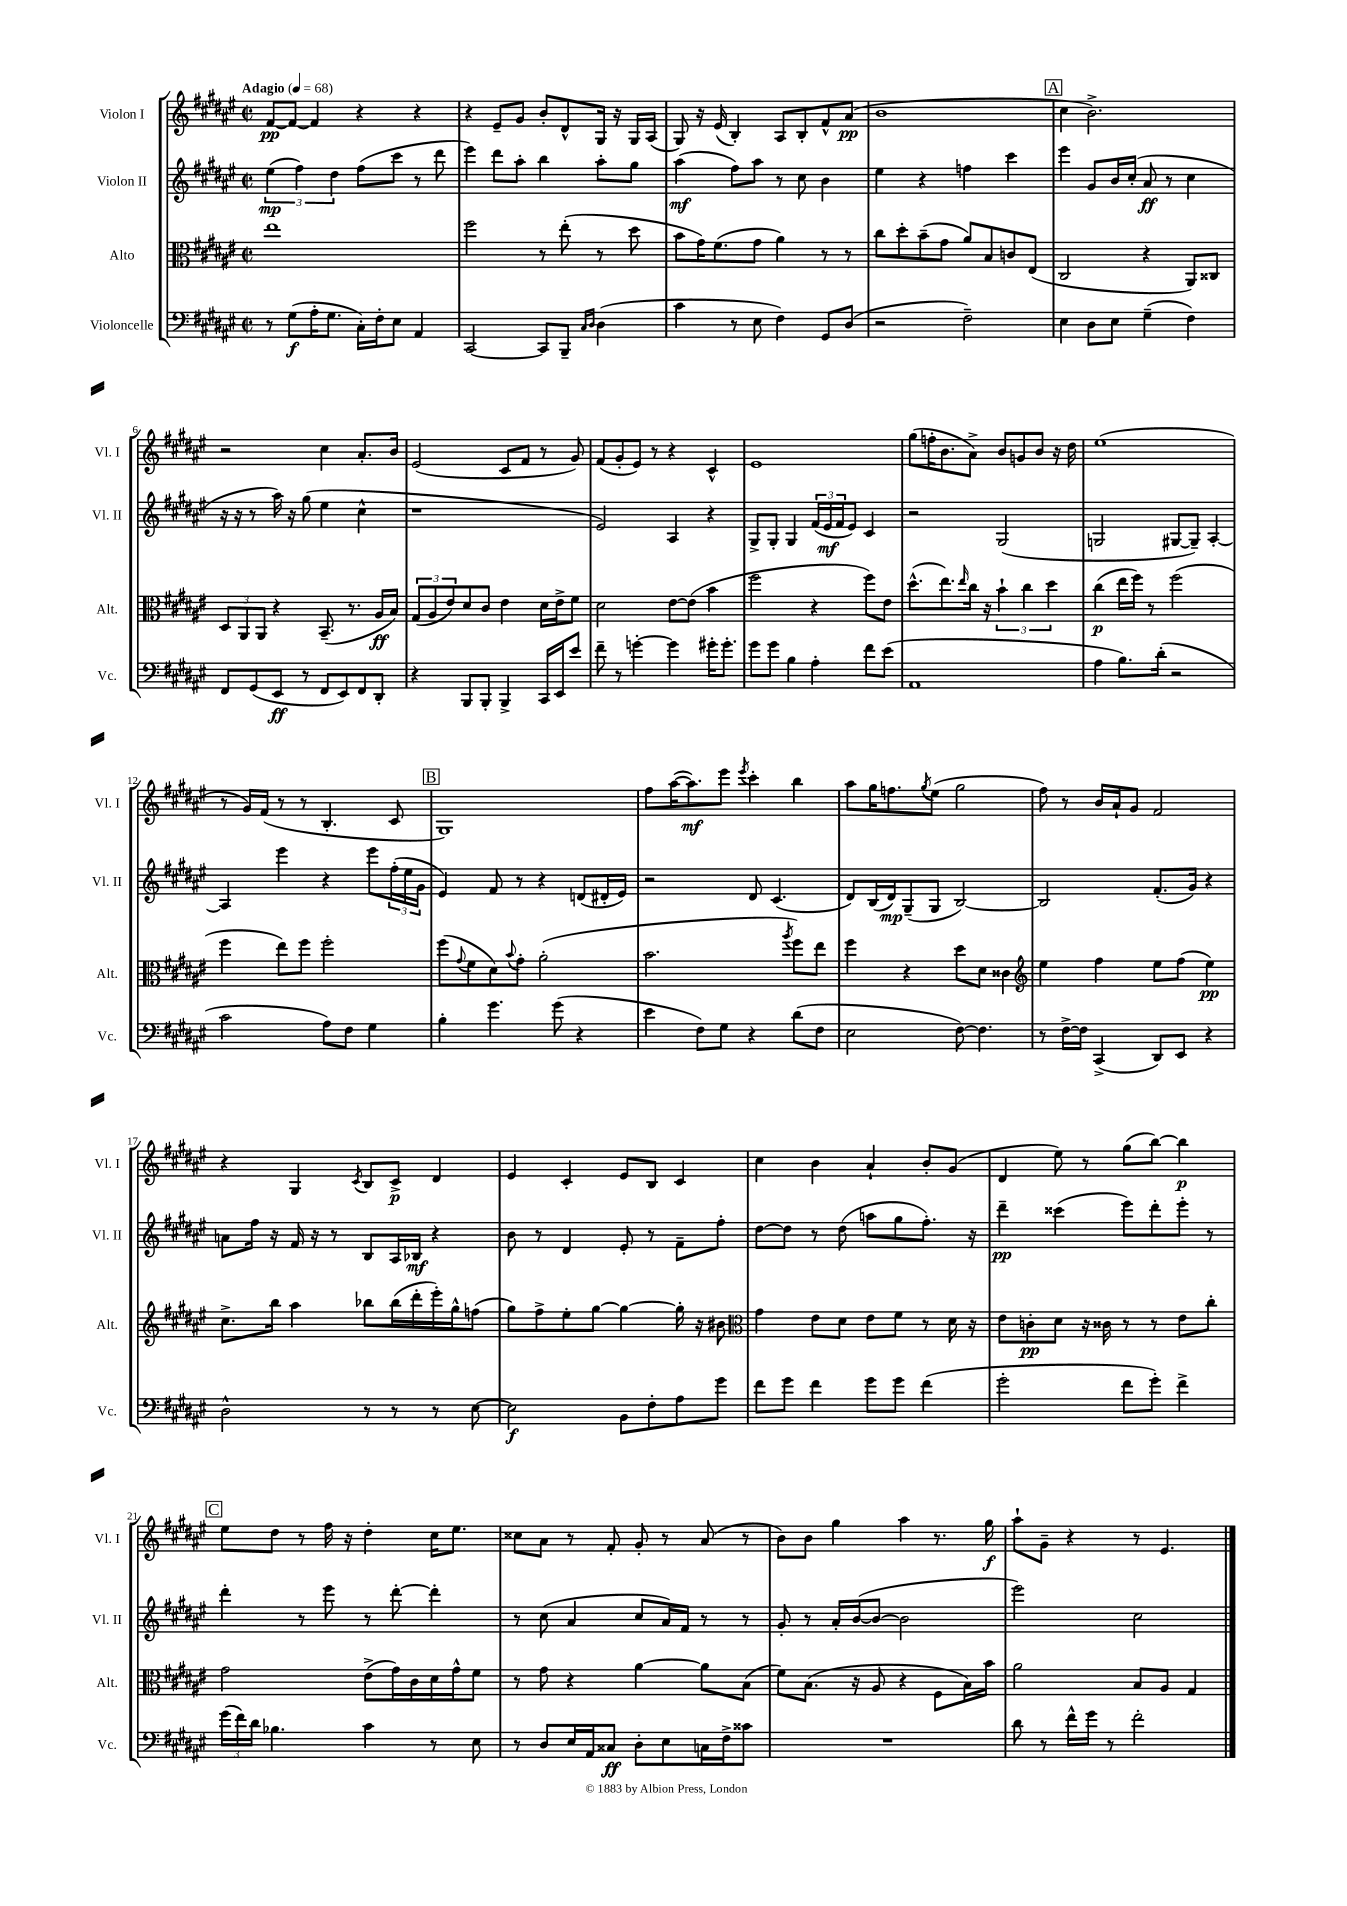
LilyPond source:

<<
\new StaffGroup <<
\new Staff = "s0" \with { instrumentName = "Violon I" shortInstrumentName = "Vl. I" } {
    \clef treble \key fis \major \defaultTimeSignature \time 2/2 \tempo "Adagio" 4 = 68
    fis'8~\pp fis'8~ fis'4 r4 r4 |
    r4 eis'8-- gis'8 b'8-. dis'8-^ gis16 r16 gis16 ais16( |
    gis8) r16 eis'16( b4-.) ais8 b8-. fis'8-^ ais'8\pp( |
    b'1 |
    \mark \markup { \box "A" } cis''4 b'2.->) |
    r2 cis''4 ais'8.-. b'16 |
    eis'2( cis'8 fis'8 r8 gis'8) |
    fis'8( gis'8-. eis'8) r8 r4 cis'4-^ |
    eis'1 |
    gis''8( f''16-. b'8. ais'8->) b'8 g'8 b'8 r16 dis''16 |
    eis''1( |
    r8 gis'16) fis'16( r8 r8 b4.-. cis'8 |
    \mark \markup { \box "B" } gis1) |
    fis''8 ais''16~( ais''8.\mf) eis'''8 \acciaccatura { eis'''8 } cis'''4-. b''4 |
    ais''8 gis''16 f''8. \acciaccatura { gis''8 } eis''8( gis''2 |
    fis''8) r8 b'16 ais'16-! gis'8 fis'2 |
    r4 gis4 \acciaccatura { cis'8 } b8 cis'8->\p dis'4 |
    eis'4 cis'4-. eis'8 b8 cis'4 |
    cis''4 b'4 ais'4-! b'8-. gis'8( |
    dis'4 eis''8) r8 gis''8( b''8~) b''4\p |
    \mark \markup { \box "C" } eis''8 dis''8 r8 fis''16 r16 dis''4-. cis''16 eis''8. |
    cisis''8 ais'8 r8 fis'8-. gis'8-. r8 ais'8( r8 |
    b'8) b'8 gis''4 ais''4 r8. gis''16\f |
    ais''8-! gis'8-- r4 r8 eis'4. \bar "|." |
}
\new Staff = "s1" \with { instrumentName = "Violon II" shortInstrumentName = "Vl. II" } {
    \clef treble \key fis \major \defaultTimeSignature \time 2/2
    \tuplet 3/2 { eis''4\mp( fis''4) dis''4 } fis''8( cis'''8 r8 dis'''8 |
    eis'''4) dis'''8 ais''8-. b''4 ais''8-. gis''8 |
    ais''4\mf( fis''8) ais''8 r8 cis''8 b'4 |
    eis''4 r4 f''4 cis'''4 |
    \mark \markup { \box "A" } eis'''4 gis'8 b'16 cis''16-.( ais'8\ff r8 cis''4 |
    r16 r16 r8 ais''16) r16 gis''8( eis''4 cis''4-^ |
    r1 |
    eis'2) ais4 r4 |
    gis8-> gis8-. gis4 \tuplet 3/2 { fis'16( eis'16\mf fis'16 } eis'8) cis'4 |
    r2 gis2( |
    g2 gis8~ gis8--) ais4~-. |
    ais4 eis'''4 r4 eis'''8 \tuplet 3/2 { fis''16-.( eis''16 gis'16 } |
    \mark \markup { \box "B" } eis'4) fis'8 r8 r4 d'8( dis'16-. eis'16) |
    r2 dis'8 cis'4.( |
    dis'8) b16( dis'16\mp) gis8--( gis8 b2~) |
    b2 fis'8.-.( gis'16) r4 |
    a'8 fis''16 r16 fis'16 r16 r8 b8 ais16 bes16\mf r4 |
    b'8 r8 dis'4 eis'8-. r8 fis'8-- fis''8-. |
    dis''8~ dis''8 r8 dis''8( a''8 gis''8 fis''8.-.) r16 |
    dis'''4--\pp cisis'''4( eis'''8) dis'''8-. eis'''8-. r8 |
    \mark \markup { \box "C" } dis'''4-. r8 eis'''8 r8 dis'''8~-. dis'''4-. |
    r8 cis''8( ais'4 cis''8 ais'16) fis'16 r8 r8 |
    gis'8-. r8 ais'16-. b'16~( b'8~ b'2 |
    eis'''2) cis''2 \bar "|." |
}
\new Staff = "s2" \with { instrumentName = "Alto" shortInstrumentName = "Alt." } {
    \clef alto \key fis \major \defaultTimeSignature \time 2/2
    eis''1 |
    fis''2 r8 eis''8-.( r8 dis''8 |
    b'8 gis'16) fis'8.( gis'8 ais'4) r8 r8 |
    cis''8 dis''8-. b'8--( gis'8 ais'8) b8 c'8 eis8( |
    \mark \markup { \box "A" } cis2 r4 ais,8) cisis8 |
    \tuplet 3/2 { dis8 ais,8 ais,8 } r4 b,8.--( r8. ais16\ff b16) |
    \tuplet 3/2 { gis8( ais8 eis'8) } dis'8 cis'8 eis'4 dis'16 eis'16-> fis'8 |
    dis'2 eis'8~ eis'8( b'4 |
    fis''2 r4 fis''8) eis'8 |
    dis''8.-^( eis''8.) \grace { eis''16 } cis''16 r16 \tuplet 3/2 { b'4-! cis''4 dis''4 } |
    cis''4\p( eis''16 fis''16) r8 fis''2( |
    fis''4 eis''8) fis''8 fis''2-. |
    \mark \markup { \box "B" } fis''8( \appoggiatura { gis'8 } fis'8 dis'8) \appoggiatura { b'8 } gis'8-. ais'2-.( |
    b'2. \acciaccatura { ais''8 } fis''8) eis''8 |
    fis''4 r4 dis''8 dis'8 cisis'4 |
    \clef treble eis''4 fis''4 eis''8 fis''8( eis''4\pp) |
    cis''8.-> b''16 ais''4 bes''8 bes''16( dis'''16-. eis'''16-.) gis''16-^ f''8( |
    gis''8) fis''8-> eis''8-. gis''8~ gis''4~ gis''16-. r16 bis'8 |
    \clef alto gis'4 eis'8 dis'8 eis'8 fis'8 r8 dis'16 r16 |
    eis'8 c'8-.\pp dis'8 r16 cisis'16 r8 r8 eis'8 cis''8-. |
    \mark \markup { \box "C" } gis'2 eis'8->( gis'16) cis'16 dis'16 gis'16-^ fis'8 |
    r8 gis'8 r4 ais'4~ ais'8 b8( |
    fis'8) b8.( r16 ais8 r4 fis8 b16) b'16 |
    ais'2 b8 ais8 gis4 \bar "|." |
}
\new Staff = "s3" \with { instrumentName = "Violoncelle" shortInstrumentName = "Vc." } {
    \clef bass \key fis \major \defaultTimeSignature \time 2/2
    r8 gis8\f( ais16-. gis8. cis16-.) fis16-. eis8 ais,4 |
    cis,2~ cis,8 b,,8-- \grace { cis16 dis16 } dis4( |
    cis'4 r8 eis8 fis4) gis,8 dis8( |
    r2 fis2--) |
    \mark \markup { \box "A" } eis4 dis8 eis8 gis4--( fis4) |
    fis,8 gis,8( eis,8\ff r8 fis,8 eis,8) fis,8 dis,8-. |
    r4 b,,8 b,,8-. b,,4-> cis,16 eis,16 eis'8 |
    fis'8-- r8 g'4~-. g'4 gis'16-. gis'8.-. |
    gis'8 gis'8 b4 ais4-. fis'8 eis'8( |
    ais,1 |
    ais4 b8.) dis'16-.( r2 |
    cis'2 ais8) fis8 gis4 |
    \mark \markup { \box "B" } b4-. gis'4. gis'8( r4 |
    eis'4 fis8) gis8 r4 dis'8( fis8 |
    eis2 fis8~) fis4. |
    r8 fis16~-> fis16 cis,4->( dis,8) eis,8 r4 |
    dis2-^ r8 r8 r8 eis8~ |
    eis2\f b,8 fis8-. ais8 gis'8 |
    fis'8 gis'8 fis'4 gis'8 gis'8 fis'4( |
    gis'2-. fis'8 gis'8-.) fis'4-> |
    \mark \markup { \box "C" } \tuplet 3/2 { gis'16( fis'16) dis'16 } bes4. cis'4 r8 eis8 |
    r8 dis8 eis16 ais,16 cisis8\ff dis8-. eis8 c16 fis16-> cisis'8 |
    R1 |
    dis'8 r8 fis'16-^ gis'16 r8 fis'2-. \bar "|." |
}
>>
>>
